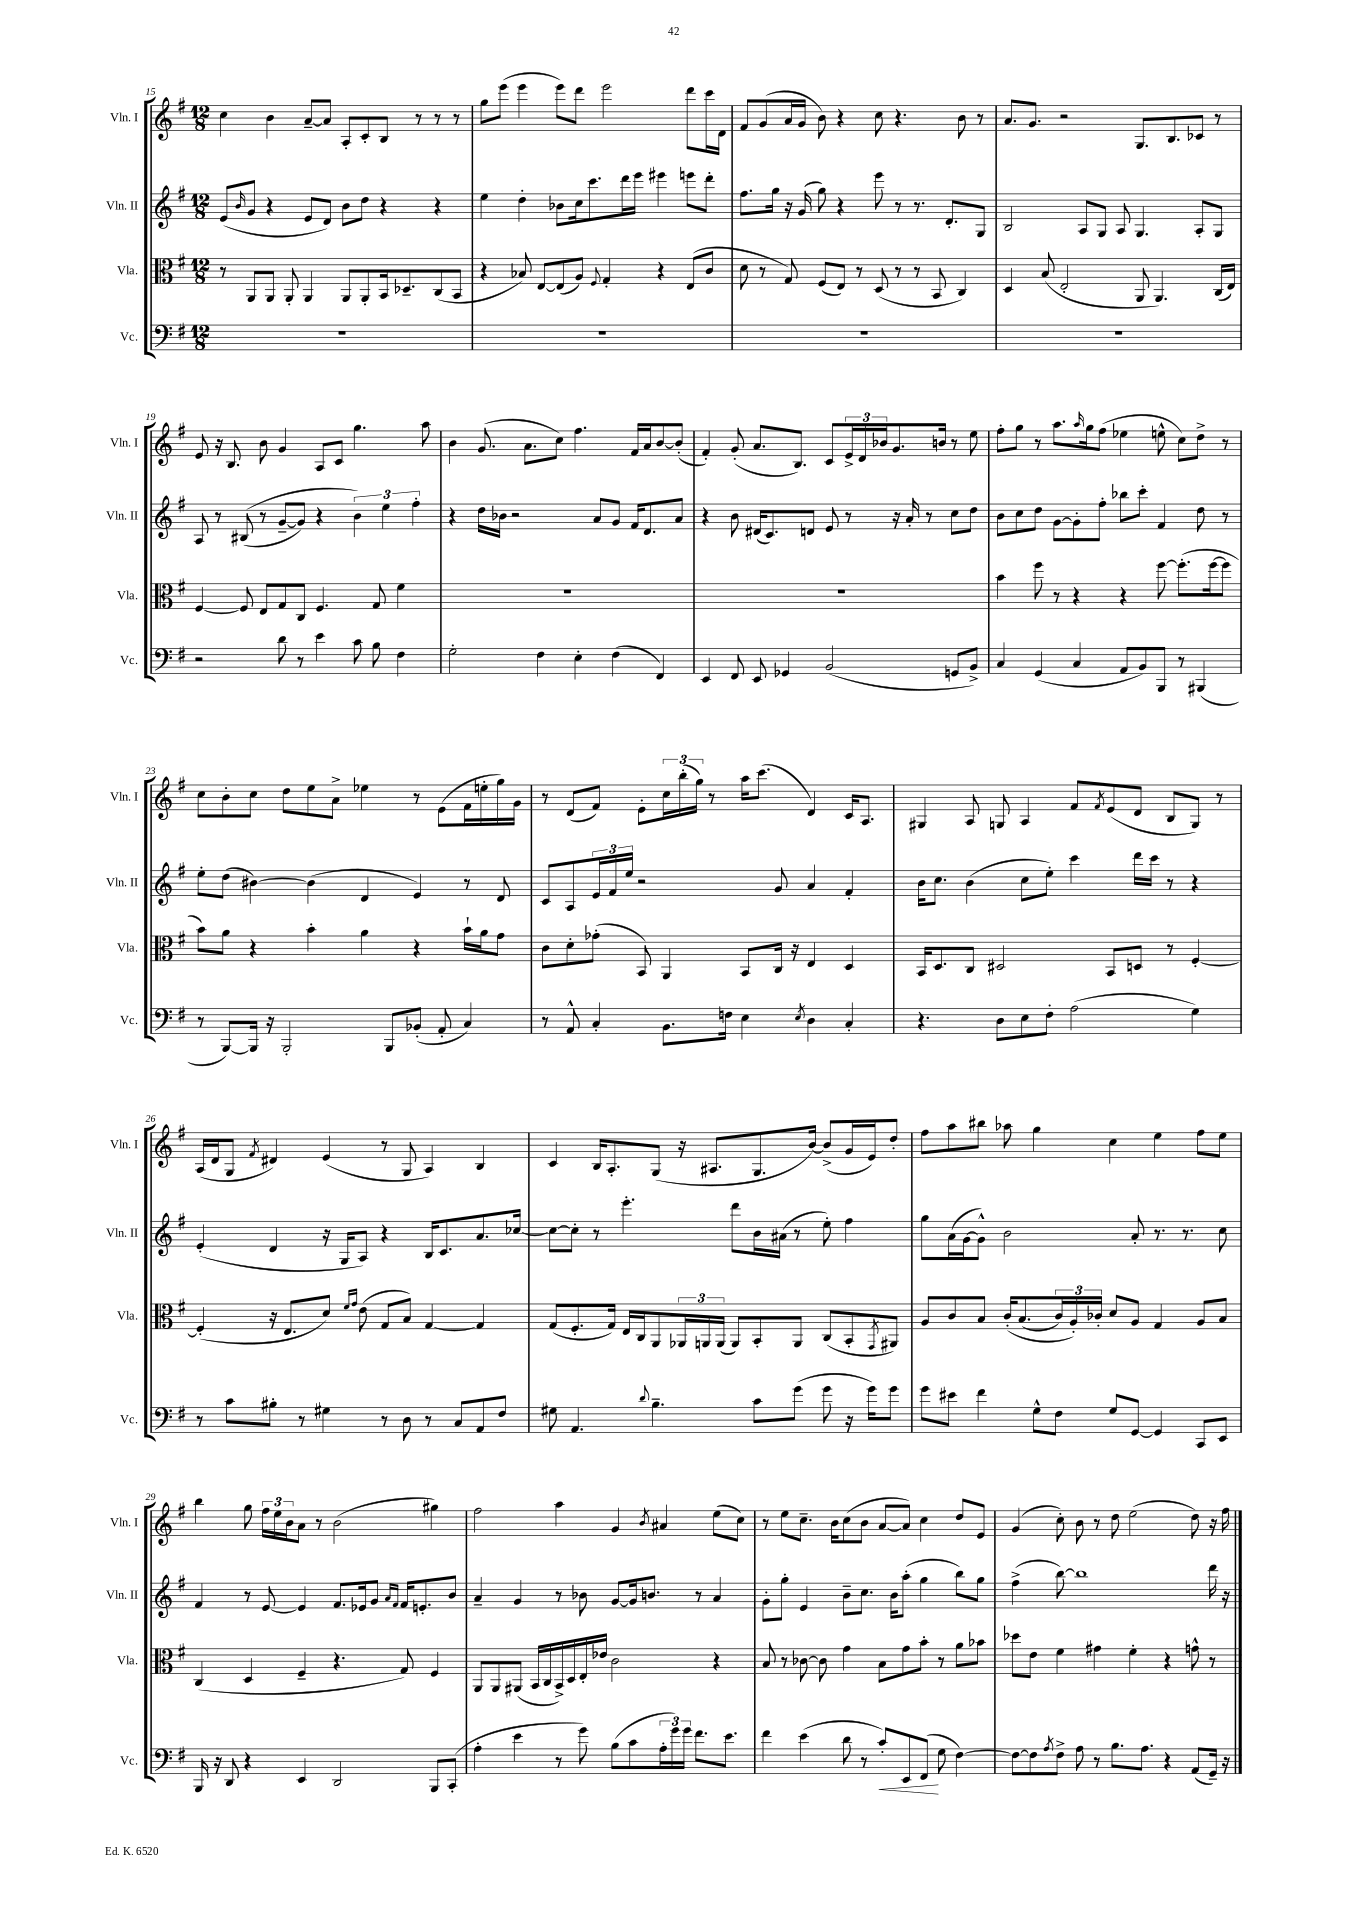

**kern	**kern	**kern	**kern
*staff4	*staff3	*staff2	*staff1
*clefF4	*clefC3	*clefG2	*clefG2
*k[f#]	*k[f#]	*k[f#]	*k[f#]
*M12/8	*M12/8	*M12/8	*M12/8
1.r	8r	(8e	4cc
.	.	16qqb	.
.	8AA	8g	.
.	8AA	4r	4b
.	8AA'	.	.
.	4AA	8e	[8a~
.	.	8d)	8a]
.	8AA	8b	8A'
.	8AA'	8dd	8c'
.	16BB	4r	8B
.	8.D-~	.	.
.	.	.	8r
.	(8C	4r	8r
.	8BB	.	8r
=	=	=	=
1.r	4r	4ee	8gg
.	.	.	(8eee
.	8B-)	4dd'	4eee
.	[8E	.	.
.	(8E]	8b-	8eee)
.	8A)	16cc	8ddd
.	.	8.ccc	.
.	8qqF#	.	.
.	4G'	.	2eee
.	.	16ddd	.
.	.	16eee	.
.	4r	4eee#	.
.	(8E	8eee	8ddd
.	8c	8ddd'	16ccc
.	.	.	16d
=	=	=	=
1.r	8d	8.ff#	8f#
.	8r	.	(8g
.	.	16gg	.
.	8G)	16r	16a
.	.	(16g	16g
.	(8F#	8gg)	8b)
.	8E)	4r	4r
.	8r	.	.
.	(8D	8eee	8cc
.	8r	8r	4.r
.	8r	8.r	.
.	8BB	.	.
.	.	8.d'	.
.	4C)	.	8b
.	.	8G	8r
=	=	=	=
1.r	4D	2B	8.a
.	.	.	8.g
.	(8B	.	.
.	2E'	.	2r
.	.	8A	.
.	.	8G	.
.	.	8A	.
.	8AA	4.G	8.G
.	4.AA)	.	.
.	.	.	8.B
.	.	8A'	8c-
.	(16C	8G	8r
.	16E)	.	.
=	=	=	=
2r	[4F#	8A	8e
.	.	8r	16r
.	.	.	8.B
.	8F#]	&((8B#	.
.	8E	8r	8b
8d	8G	[8g~	4g
8r	8C	8g])	.
4e	4.F#	4r	8A
.	.	.	8c
8c	.	6b&)	4.gg
8B	8G	.	.
.	.	6ee	.
4F#	4f#	.	.
.	.	6ff#'	.
.	.	.	8aa
=	=	=	=
2G'	1.r	4r	4b
.	.	16dd	(8.g
.	.	16b-	.
.	.	2r	.
.	.	.	8.a
4F#	.	.	.
.	.	.	8cc)
4E'	.	.	4.ff#
.	.	8a	.
(4F#	.	8g	.
.	.	16f#	16f#
.	.	8.d	16a
4FF#)	.	.	[8b
.	.	8a	(8b']
=	=	=	=
4EE	1.r	4r	4f#')
8FF#	.	8b	(8g'
8EE	.	(16d#	8.a
.	.	8.c)	.
4GG-	.	.	.
.	.	.	8.B)
.	.	8d	.
(2BB	.	8e	8c
.	.	8r	24e^
.	.	.	24d
.	.	.	24b-
.	.	16r	8.g
.	.	16a'	.
.	.	8r	.
.	.	.	16b
8GG	.	8cc	8r
8BB^)	.	8dd	8ee
=	=	=	=
4C	4b	8b	8ff#'
.	.	8cc	8gg
(4GG	8ff#	8dd	8r
.	8r	[8g	8.aa
4C	4r	8g']	.
.	.	.	16qqaa
.	.	.	16gg
.	.	8ff#'	(8ff#
8AA	4r	8bb-	4ee-
8BB)	.	8ccc'	.
8BBB	[8ff#	4f#	8ee^^
8r	(8.ff#']	.	8cc)
(4BBB#	.	8dd	8dd^
.	[16ff#	.	.
.	8ff#]	8r	8r
=	=	=	=
8r	8b)	8ee'	8cc
[8BBB)	8a	(8dd	8b'
16BBB]	4r	[4b#)	8cc
16r	.	.	.
2BBB'	.	.	8dd
.	4b'	(4b#]	8ee
.	.	.	8a^
.	4a	4d	4ee-
8BBB	.	.	.
(8BB-'	4r	4e)	8r
8AA'	.	.	(8e
4C)	16b`	8r	16f#
.	16a	.	16ee'
.	8g	8d	16gg)
.	.	.	16g
=	=	=	=
8r	8c	8c	8r
8AA^^	8d'	8A	(8d
4C'	(8g-'	24e	8f#)
.	.	24f#	.
.	.	24ee	.
.	8BB)	2r	8e'
8.BB	4AA	.	24cc
.	.	.	(24bb'
.	.	.	24gg)
.	.	.	8r
16F	.	.	.
4E	8BB	.	16aa
.	.	.	(8.ccc
.	16C	8g	.
.	16r	.	.
8qE	.	.	.
4D	4E	4a	4d)
4C'	4D	4f#'	16c
.	.	.	8.A
=	=	=	=
4.r	16BB	16b	4G#
.	8.D	8.cc	.
.	8C	(4b	8A
8D	2D#	.	8G
8E	.	8cc	4A
8F#'	.	8ee')	.
(2A	.	4ccc	8f#
.	.	.	8qf#
.	8BB	.	(8e
.	8D	16ddd	8d
.	.	16ccc	.
.	8r	8r	8B
4G)	[4F#'	4r	8G)
.	.	.	8r
=	=	=	=
8r	(4F#']	(4e'	(16A
.	.	.	16d
8c	.	.	8G
.	.	.	8qf#
8B#'	16r	4d	4d#)
.	8.E	.	.
8r	.	.	.
4G#	8d)	16r	(4e
.	.	16G	.
.	16qqf#	.	.
.	16qqg	.	.
.	(8e	8A)	.
8r	8G	4r	8r
8D	8B)	.	8G
8r	[4G	16B	4A)
.	.	8.c	.
8C	.	.	.
8AA	4G]	8.a	4B
8F#	.	.	.
.	.	[16cc-	.
=	=	=	=
8G#	(8G	8cc-_	4c
4.AA	8.F#'	8cc-']	.
.	.	8r	16B
.	16G)	.	8.A'
.	16E	4.eee'	.
.	16C	.	.
8qqd	.	.	.
4.B~	8AA	.	(8G
.	24AA-	.	16r
.	24AA	.	.
.	.	.	8.A#
.	(24AA	.	.
.	8AA)	8ddd	.
8c	8BB'	16b	8.G
.	.	(16a#	.
(8g	8AA	8r	.
.	.	.	[16b)
8g	(8C	8ee')	(8b^]
16r	8BB'	4ff#	16g
16g)	.	.	16e)
.	8qGG	.	.
8g	8AA#)	.	8dd'
=	=	=	=
8g	8A	8gg	8ff#
8e#	8c	(16a	8aa
.	.	[16g	.
4f#	8B	8g^^])	8bb#
.	&(16c'	2b	8aa-
.	(8.B	.	.
8G^^	.	.	4gg
8F#	24c)	.	.
.	24A'&)	.	.
.	24c-'	.	.
8G	8d	.	4cc
[8GG	8A	8a'	.
4GG]	4G	8.r	4ee
.	.	8.r	.
8CC	8A	.	8ff#
8EE	8B	8cc	8ee
=	=	=	=
16BBB	(4C	4f#	4bb
16r	.	.	.
8DD	.	.	.
4r	4D	8r	8gg
.	.	[8e	24ff#
.	.	.	24ee
.	.	.	24b
4EE	4F#~	4e]	8a
.	.	.	8r
2DD	4.r	8.f#	(2b
.	.	16e-	.
.	.	8g	.
.	.	16qqa	.
.	.	16qqf#	.
.	8G)	16f#	.
.	.	8.e'	.
8BBB	4F#	.	4gg#)
(8CC'	.	8b	.
=	=	=	=
4A'	8AA	4a~	2ff#
.	8AA	.	.
4e	(8AA#	4g	.
.	16BB	.	.
.	16C	.	.
8r	16BB^)	8r	4aa
.	16D	.	.
8g)	16E'	8b-	.
.	16e-	.	.
(8B	2c	[8g	4g
8c	.	16g]	.
.	.	8.b	.
.	.	.	8qb
24A'	.	.	4a#
24g)	.	.	.
24g	.	.	.
8.f#	.	8r	.
.	4r	4a	(8ee
8.e	.	.	.
.	.	.	8cc)
=	=	=	=
4f#	8B	8g'	8r
.	8r	8gg'	8ee
(4e	[8c-	4e	8.cc~
.	8c-]	.	.
.	.	.	16b
8d	4g	8b~	(8cc
8r	.	8.cc	8b
8c')	8B	.	[8a
.	.	16b	.
8EE	8g	(8aa'	8a])
(8FF#	8b'	4gg	4cc
8G	8r	.	.
[4F#)	8a	8bb)	8dd
.	8b-	8gg	8e
=	=	=	=
8F#_	8dd-	(4ff#^	(4g
8F#]	8e	.	.
8qA	.	.	.
8F#^	4f#	[8bb)	8cc')
8A	.	1bb]	8b
8r	4g#	.	8r
8.B	.	.	8dd
.	4f#'	.	(2ee
8.A	.	.	.
4r	4r	.	.
(8AA	8g^^	.	8dd)
16GG~)	8r	16ddd	16r
16r	.	16r	16ff#
==	==	==	==
*-	*-	*-	*-
